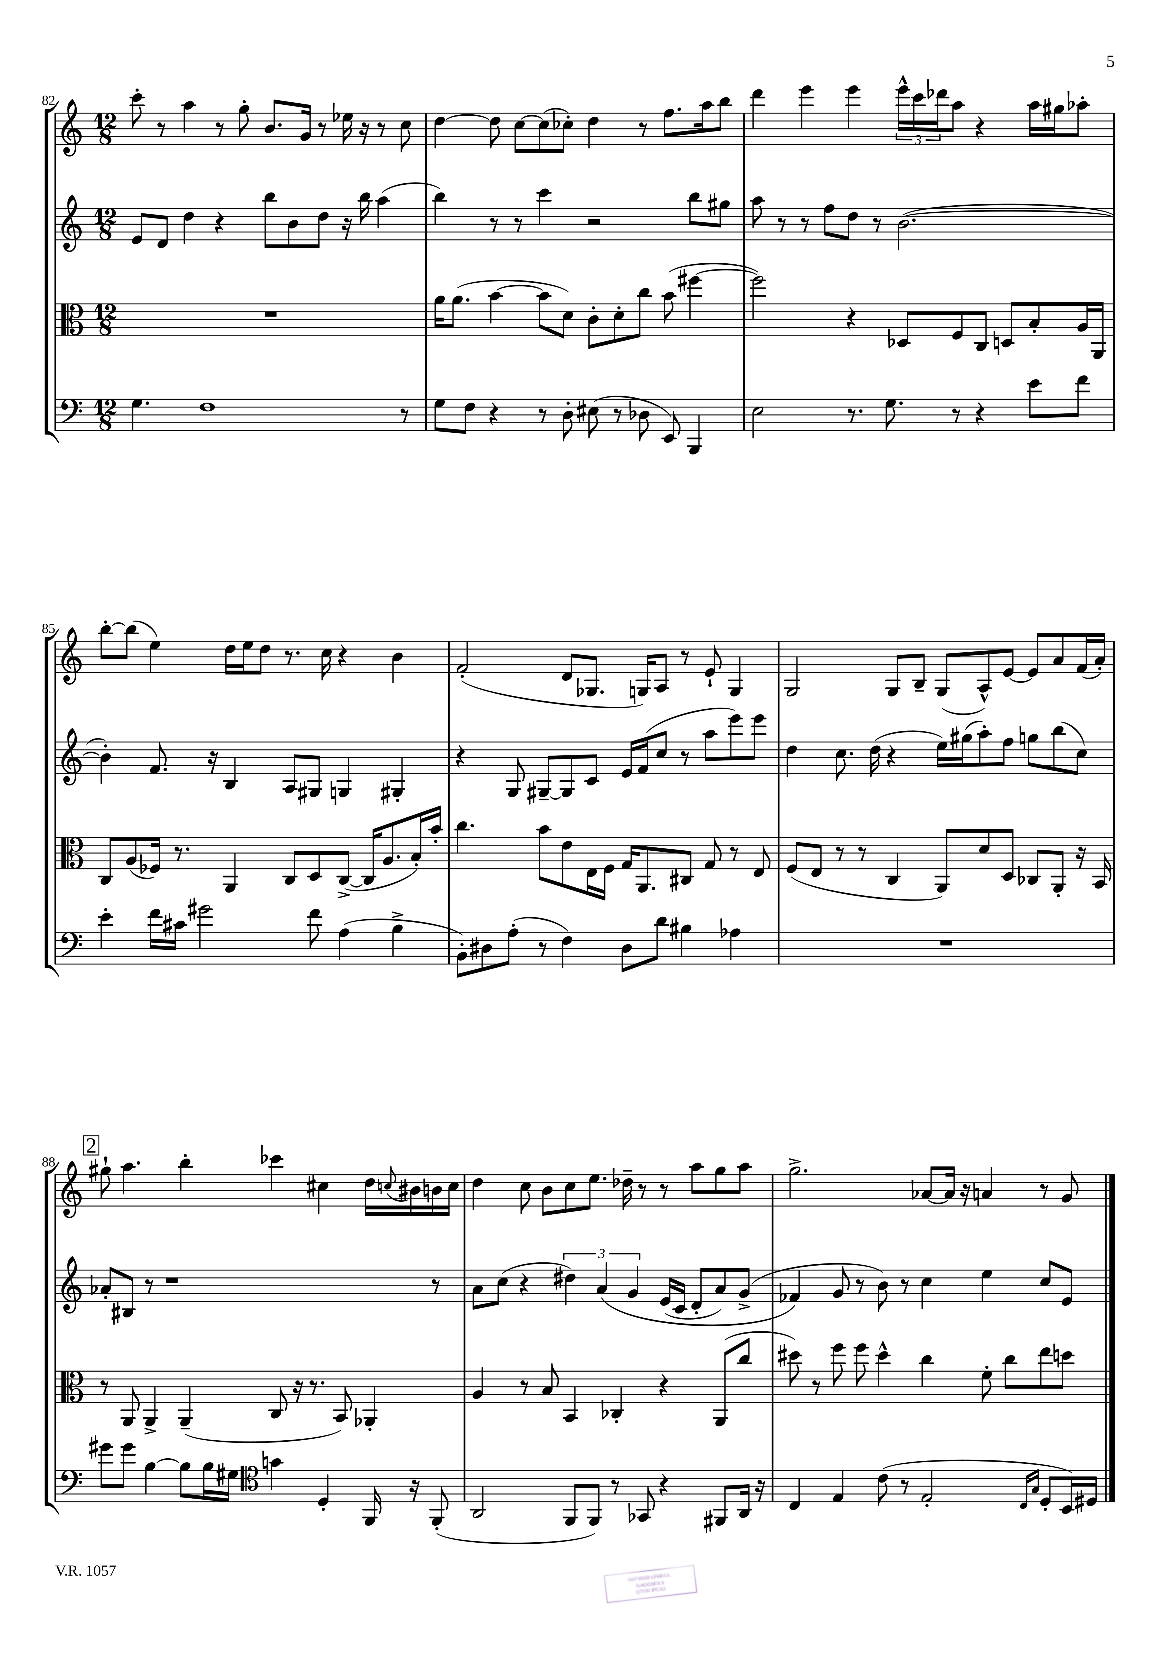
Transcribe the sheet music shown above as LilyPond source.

<<
\new StaffGroup <<
\new Staff = "s0" {
    \clef treble \key c \major \numericTimeSignature \time 12/8
    c'''8-. r8 a''4 r8 g''8-. b'8. g'16 r8 ees''16 r16 r8 c''8 |
    d''4~ d''8 c''8~ c''8( ces''8-.) d''4 r8 f''8. a''16 b''8 |
    d'''4 e'''4 e'''4 \tuplet 3/2 { e'''16-^ c'''16 des'''16 } a''8 r4 a''16 gis''16 aes''8-. |
    b''8~-. b''8( e''4) d''16 e''16 d''8 r8. c''16 r4 b'4 |
    f'2-.( d'8 ges8. g16) a8 r8 e'8-! g4 |
    g2 g8 b8-- g8( a8-^) e'8~ e'8 a'8 f'16( a'16-.) |
    \mark \markup { \box "2" } gis''8-! a''4. b''4-. ces'''4 cis''4 d''16 \appoggiatura { c''8 } bis'16 b'16 c''16 |
    d''4 c''8 b'8 c''8 e''8. des''16-- r8 r8 a''8 g''8 a''8 |
    g''2.-> aes'8~ aes'16 r16 a'4 r8 g'8 \bar "|." |
}
\new Staff = "s1" {
    \clef treble \key c \major \numericTimeSignature \time 12/8
    e'8 d'8 d''4 r4 b''8 b'8 d''8 r16 b''16 a''4( |
    b''4) r8 r8 c'''4 r2 b''8 gis''8 |
    a''8 r8 r8 f''8 d''8 r8 b'2.~( |
    b'4-.) f'8. r16 b4 a8 gis8 g4 gis4-. |
    r4 g8 gis8~-- gis8 c'8 e'16 f'16( c''8 r8 a''8 e'''8) e'''8 |
    d''4 c''8. d''16( r4 e''16) gis''16( a''8-.) f''8 g''8 b''8( c''8) |
    \mark \markup { \box "2" } aes'8-. bis8 r8 r1 r8 |
    a'8 c''8( r4 \tuplet 3/2 { dis''4) a'4\( g'4 } e'16( c'16 d'8-. a'8) g'8->( |
    fes'4\) g'8 r8 b'8) r8 c''4 e''4 c''8 e'8 \bar "|." |
}
\new Staff = "s2" {
    \clef alto \key c \major \numericTimeSignature \time 12/8
    R1. |
    a'16 a'8.( b'4~ b'8 d'8) c'8-. d'8-. c''8 b'8( fis''4~ |
    fis''2) r4 des8 f8 c8 d8 b8-. a16 a,16 |
    c8 a8( fes16) r8. a,4 c8 d8 c8~->( c16 a8. b16-.) b'16-. |
    c''4. b'8 e'8 e16 f16 g16 a,8. cis8 g8 r8 e8 |
    f8( e8 r8 r8 c4 a,8) d'8 d8 ces8 a,8-. r16 b,16 |
    \mark \markup { \box "2" } r8 a,8 a,4-> a,4--( c8 r16 r8. b,8) aes,4-. |
    a4 r8 b8 b,4 ces4-. r4 a,8( c''8 |
    dis''8) r8 f''8 f''8 dis''4-^ c''4 f'8-. c''8 e''8 d''8 \bar "|." |
}
\new Staff = "s3" {
    \clef bass \key c \major \numericTimeSignature \time 12/8
    g4. f1 r8 |
    g8 f8 r4 r8 d8-. eis8( r8 des8 e,8) b,,4 |
    e2 r8. g8. r8 r4 e'8 f'8 |
    e'4-. f'16 cis'16 gis'2 f'8 a4( b4-> |
    b,8-.) dis8 a8-.( r8 f4) dis8 d'8 bis4 aes4 |
    R1. |
    \mark \markup { \box "2" } gis'8 gis'8 b4~ b8 b16 gis16 \clef tenor g'4 d4-. f,16 r16 f,8-.( |
    a,2 f,8 f,8) r8 ges,8 r4 fis,8 a,16 r16 |
    c4 e4 c'8( r8 e2-. \grace { c16 g16 } d8-. b,16) dis16 \bar "|." |
}
>>
>>
\layout { \context { \Score currentBarNumber = #82 } }
